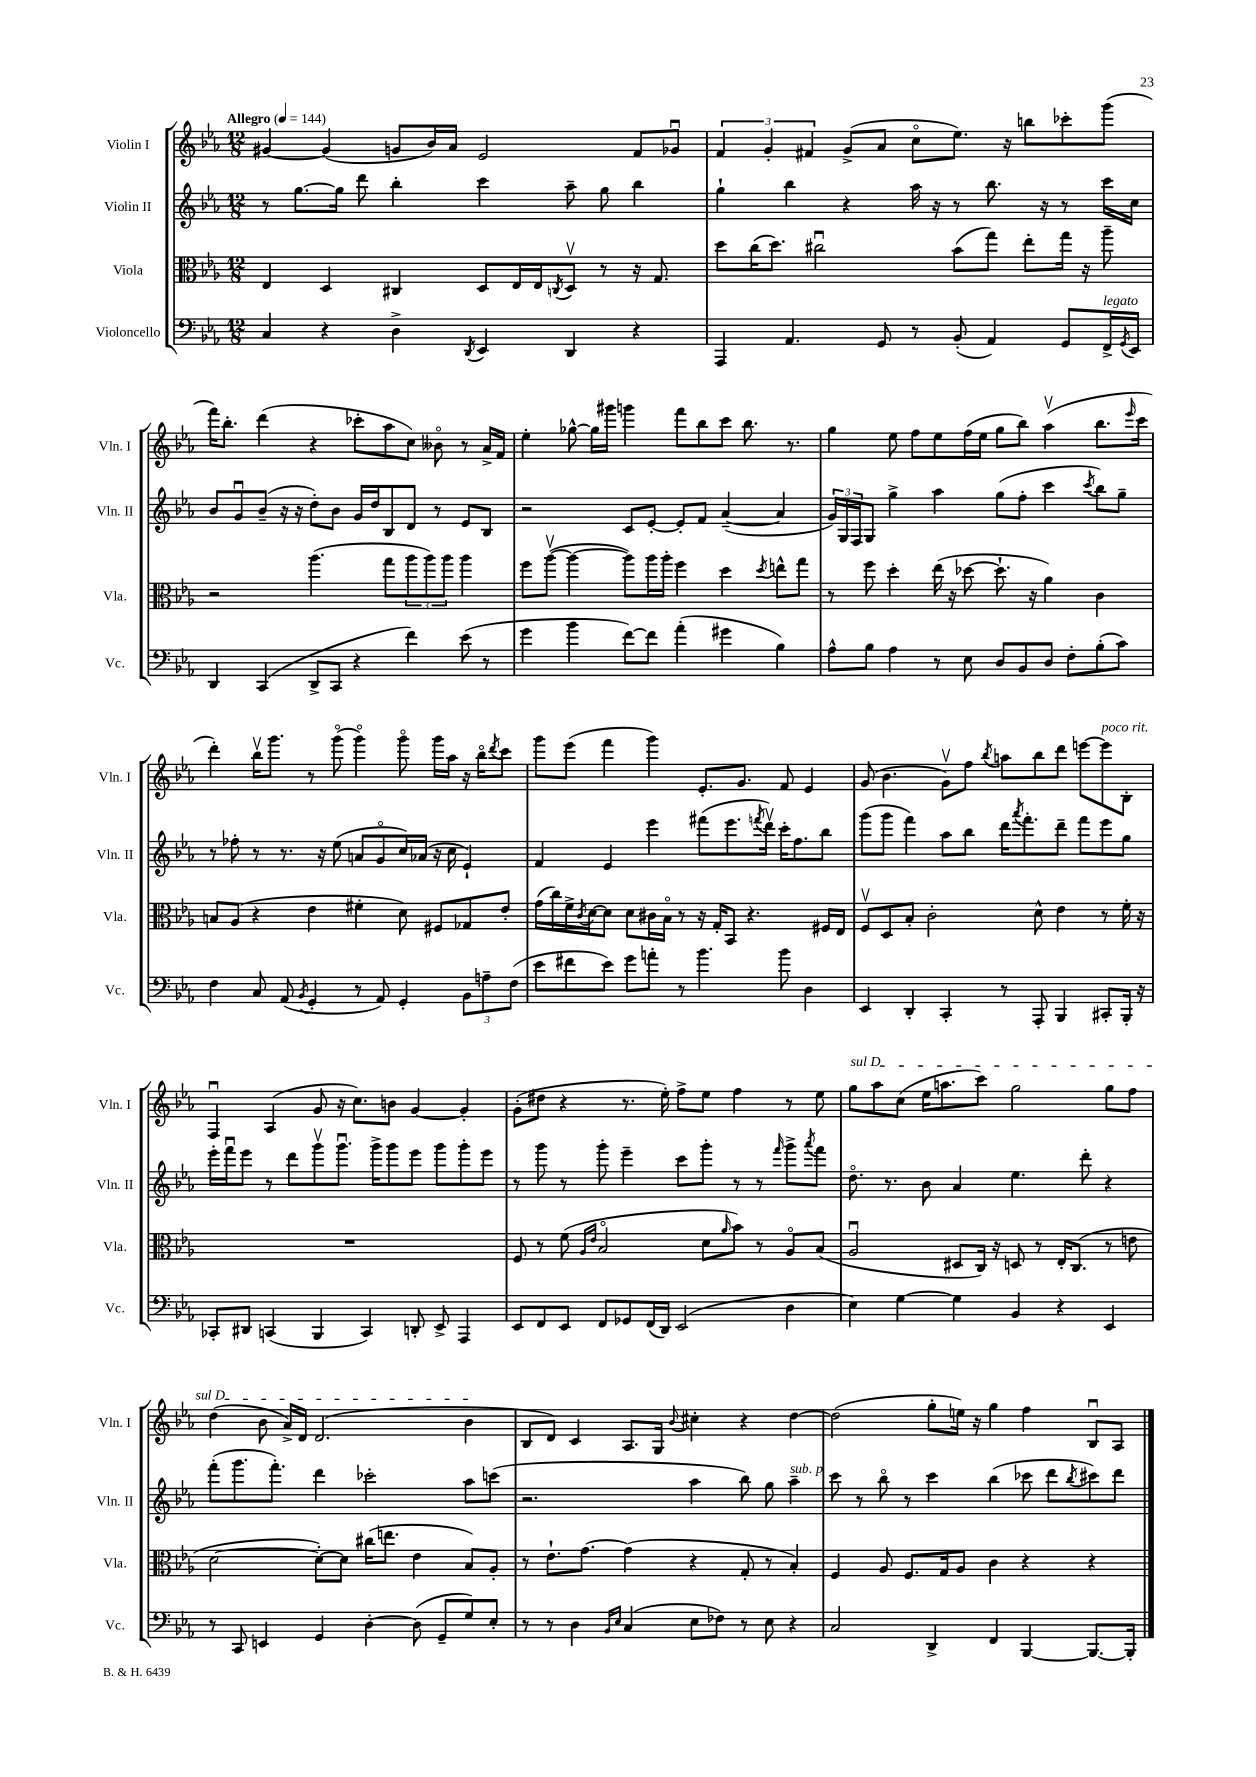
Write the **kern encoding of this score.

**kern	**kern	**kern	**kern
*staff4	*staff3	*staff2	*staff1
*clefF4	*clefC3	*clefG2	*clefG2
*k[b-e-a-]	*k[b-e-a-]	*k[b-e-a-]	*k[b-e-a-]
*M12/8	*M12/8	*M12/8	*M12/8
*MM144	*MM144	*MM144	*MM144
4C	4E-	8r	[4g#
.	.	[8.gg	.
4r	4D	.	(4g#]
.	.	16gg]	.
.	.	8ddd	.
4D^	4C#	4bb-'	8g
.	.	.	16b-)
.	.	.	16a-
8qDD	.	.	.
4EE-	8D	4ccc	2e-
.	16E-	.	.
.	16E-	.	.
.	8qC	.	.
4DD	8Dv	8aa-~	.
.	8r	8gg	.
4r	16r	4bb-	8f
.	8.G	.	.
.	.	.	8g-u
=	=	=	=
4AAA-	8dd	4gg`	6f
.	(16cc	.	.
.	.	.	6g'
.	8.dd)	.	.
4.AA-	.	4bb-	.
.	.	.	6f#
.	2cc#u	.	.
.	.	4r	(8g^
8GG	.	.	8a-
8r	.	16aa-	8cco
.	.	16r	.
(8BB-'	(8b-	8r	8.ee-)
4AA-)	8gg)	8.bb-	.
.	.	.	16r
.	8ee-'	.	8bb
.	.	16r	.
8GG	16gg	8r	8ccc-'
.	16r	.	.
16FF^	8aa-~	16ccc	(8ggg
8qGG	.	.	.
16EE-	.	16cc	.
=	=	=	=
4DD	2r	8b-	16fff)
.	.	.	8.bb-'
.	.	8gu	.
(4CC	.	(8b-~	(4ddd
.	.	16r	.
.	.	16r	.
8DD^	(4.aa-	8dd')	4r
8CC	.	8b-	.
4r	.	16g	8ccc-'
.	.	16dd	.
.	8gg	8B-	8aa-
4f)	12aa-	8d	8cc)
.	12aa-)	.	.
.	.	8r	8b--o
.	12aa-	.	.
(8e-	4aa-	8e-	8r
8r	.	8B-	16a-^
.	.	.	16f
=	=	=	=
4g	8ff	2r	4ee-'
.	([8aa-v	.	.
4b-	4aa-_	.	[8gg-^^
.	.	.	16gg-]
.	.	.	16ggg#
[8f)	8aa-])	8c	4ggg
8f]	16aa-	[8e-'	.
.	16aa-'	.	.
(4a-'	4ff	8e-']	8fff
.	.	8f	8bb-
4g#	4dd	([4a-~	8ccc
.	.	.	8.bb-
.	8qdd	.	.
4B-)	8ee^^	4a-]	.
.	.	.	8.r
.	8gg	.	.
=	=	=	=
8A-^^	8r	24g)	4gg
.	.	24G	.
.	.	24F	.
8B-	8ff	8G	.
4A-	4dd'	4gg^	8ee-
.	.	.	8ff
8r	(16ee-	4aa-	8ee-
.	16r	.	.
8E-	[8dd-	.	(16ff
.	.	.	16ee-
8D	8.dd-`]	(8gg	8gg
8BB-	.	8ff'	8bb-)
.	16r	.	.
8D	4a-)	4ccc	(4aa-v
8F'	.	.	.
.	.	8qccc	.
(8B-'	4c	8bb-)	8.bb-
8c)	.	8gg~	.
.	.	.	16qqeee-
.	.	.	16ccc
=	=	=	=
4F	8B	8r	4ddd')
.	(8A-	8ff-'	.
8C	4r	8r	16bb-v
.	.	.	8.ggg
(8AA-	.	8.r	.
8qBB-	.	.	.
4GG'	4e-	.	8r
.	.	16r	.
.	.	(8ee-	(8gggo
8r	4f#'	8a	4gggo)
8AA-)	.	8go	.
4GG'	8d)	16cc)	8gggo
.	.	(16a-	.
.	8F#	16r	16ggg
.	.	16cc	16aa-
12BB-	8G-	4e-`)	16r
.	.	.	16bb-o
12A~	.	.	.
.	.	.	8qddd
.	8e-'	.	8ccc
(12F	.	.	.
=	=	=	=
8e-	(16g	4f	8ggg
.	16cc)	.	.
8f#	16f^	.	(8eee-
.	8qc	.	.
.	[16d	.	.
8e-)	8d]	4e-	4fff
8g	8d	.	.
8a'	16c#	4eee-	4ggg)
.	16B-o	.	.
8r	8r	.	.
4.b-	16r	(8fff#	8.e-'
.	16G'	.	.
.	8BB-	8.eee-	.
.	.	.	8.g
.	4.r	.	.
.	.	8qfff	.
.	.	16dddv)	.
8b-	.	16ccc'	8f
.	.	8.ff	.
4D	.	.	4e-
.	16F#	8bb-	.
.	16E-	.	.
=	=	=	=
4EE-	8Fv	(8ggg	(8g
.	8D	8ggg	4.b-
4DD'	8B-'	4fff)	.
.	2c'	.	.
4CC'	.	8aa-	8gv)
.	.	8bb-	8ff
.	.	.	8qbb-
8r	.	16ddd	8aa
.	.	8qaaa-	.
.	.	8.fff'	.
8AAA-'	8d^^	.	8bb-
4BBB-	4e-	8ddd~	8ddd
.	.	8fff	[8eee
8CC#'	8r	8eee-	8eee]
16BBB-'	16f'	8gg	8B-'
16r	16r	.	.
=	=	=	=
8CC-'	1.r	16eee-'	4Fu
.	.	16fffu	.
8DD#	.	8eee-	.
(4CC	.	8r	(4A-
.	.	8ddd	.
4BBB-	.	8gggv	8g
.	.	8.gggu	16r
.	.	.	8.cc)
4CC)	.	.	.
.	.	16ggg^	.
.	.	8ggg	8b
8DD'	.	8eee-	[4g
8EE-^	.	8ggg	.
4AAA-	.	8ggg'	4g']
.	.	8eee-	.
=	=	=	=
8EE-	8F	8r	(8g'
8FF	8r	8ggg	8dd#
8EE-	(8f	8r	4r
.	16qqA-	.	.
.	16qqe-	.	.
8FF	2B-o	8ggg'	.
8GG-	.	4eee-~	8.r
(16FF	.	.	.
16DD)	.	.	16ee-')
(2EE-	.	8ccc	8ff^
.	8d	8ggg'	8ee-
.	16qqa-	.	.
.	8b-)	8r	4ff
.	8r	8r	.
.	.	16qqfff	.
4D	8A-o	8ggg^	8r
.	.	8qaaa-	.
.	(8B-	8fff	8ee-
=	=	=	=
4E-)	2A-u	8.ddo	8gg
.	.	.	8aa-
.	.	8.r	.
[4G	.	.	(8cc
.	.	8b-	16ee-
.	.	.	8.aa
4G]	8D#	4a-	.
.	16C)	.	8ccc)
.	16r	.	.
4BB-	8D	4.ee-	2gg
.	8r	.	.
4r	16E-'	.	.
.	(8.C	.	.
.	.	8ddd'	.
4EE-	8r	4r	8gg
.	8e	.	8ff
=	=	=	=
8r	[2d	(8fff'	(4dd
8CC	.	8.ggg	.
4EE	.	.	8b-
.	.	8.fff')	.
.	.	.	16a-^)
.	.	.	16d
4GG	8d'_)	4ddd	(2.d
.	8d]	.	.
[4D'	(16cc#	2ccc-'	.
.	8.ee	.	.
(8D]	4e-	.	.
8GG~	.	.	.
8G)	8B-)	8aa-	4b-
8E-'	8A-'	(8ccc	.
=	=	=	=
8r	8r	2.r	8B-
8r	8.e-`	.	8d)
4D	.	.	4c
.	[8.g	.	.
16qqBB-	.	.	.
16qqE-	.	.	.
(4C	(4g]	.	8.A-
.	.	.	16G
.	.	.	8qqb-
8E-	4r	4aa-	4cc#'
8F-)	.	.	.
8r	8G'	8bb-)	4r
8E-	8r	8gg	.
4r	4B-')	4aa-~	[4dd
=	=	=	=
2C	4F	8ccc	(2dd]
.	.	8r	.
.	8A-	8bb-o	.
.	8.F	8r	.
4DD^	.	4ccc	8gg'
.	16G	.	.
.	8A-	.	16ee)
.	.	.	16r
4FF	4c	(4bb-	4gg
[4BBB-	4r	8ccc-	4ff
.	.	8ddd	.
.	.	8qbb-	.
8.BBB-_	4r	8ccc#)	8B-u
.	.	8ddd	8A-
16BBB-']	.	.	.
==	==	==	==
*-	*-	*-	*-
